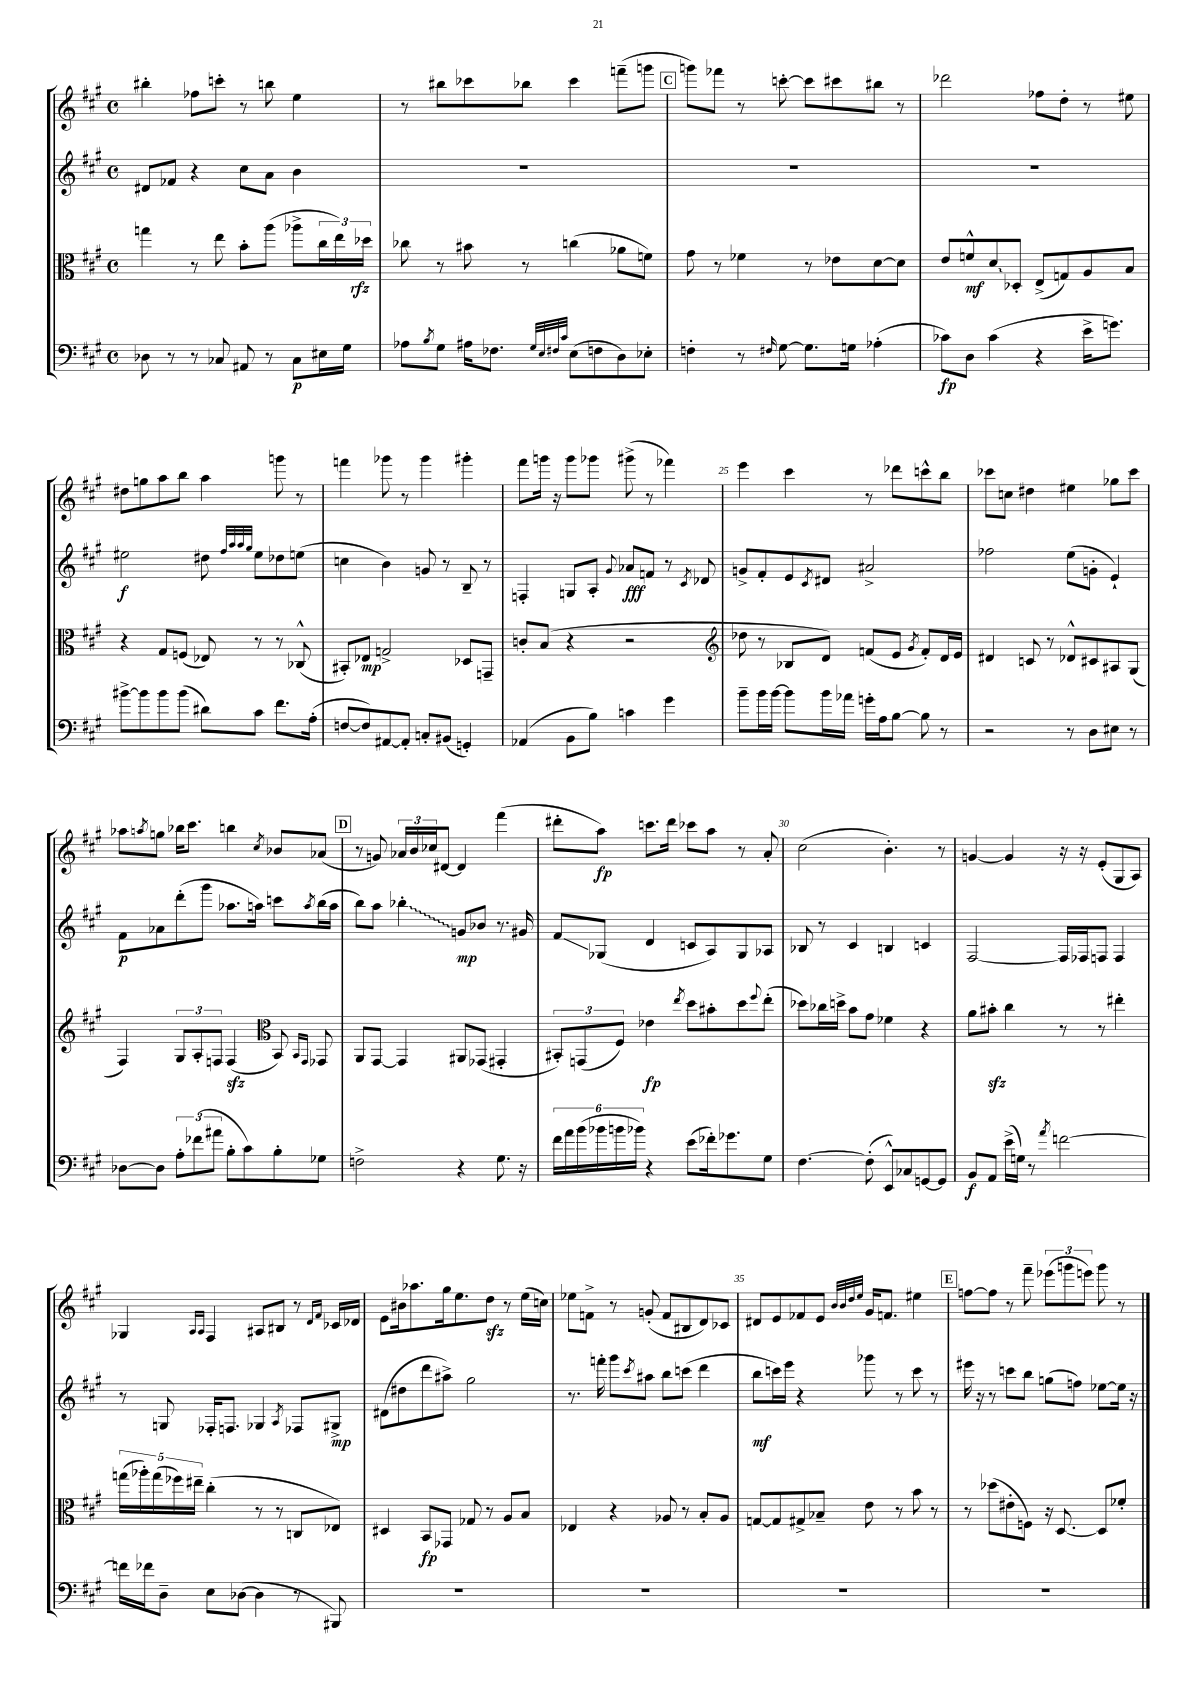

**kern	**kern	**kern	**kern
*staff4	*staff3	*staff2	*staff1
*clefF4	*clefC3	*clefG2	*clefG2
*k[f#c#g#]	*k[f#c#g#]	*k[f#c#g#]	*k[f#c#g#]
*M4/4	*M4/4	*M4/4	*M4/4
*met(c)	*met(c)	*met(c)	*met(c)
8D-\	4gg\	8d#/L	4bb#'\
8r	.	8f-/J	.
8r	8r	4r	8ff-\L
8C-/	8ee\	.	8ccc'\J
8AA#/	8b'\L	8cc#\L	8r
8r	(8aa\J	8a\J	8bb\
8C-\L	8aa-^\L	4b\	4ee\
16E#\L	24cc#\L	.	.
.	24ee\)	.	.
16G#\JJ	.	.	.
.	24dd-\JJ	.	.
=	=	=	=
8A-\L	8cc-\	1r	8r
8qB/	.	.	.
8G#\J	8r	.	8bb#\L
16A#\LK	8b#\	.	8ccc-\
8.F-\J	.	.	.
.	8r	.	8bb-\J
32qqG#/LLL	.	.	.
32qqE/	.	.	.
32qqF#/	.	.	.
32qqc#/JJJ	.	.	.
(8E\L	(4cc\	.	4ccc-\
8F\	.	.	.
8D\)	8a-\L	.	(8fff~\L
8E-'\J	8f\J)	.	8ggg\J
=	=	=	=
4F'\	8g#\	1r	8ggg\L)
.	8r	.	8fff-\J
8r	4f-\	.	8r
16qqF#/	.	.	.
[8G#\	.	.	[8ccc'\
8.G#\]L	8r	.	8ccc\]L
.	8e-\L	.	8ccc#\
16G\Jk	.	.	.
(4A-'\	[8d\	.	8bb#\J
.	8d\]J	.	8r
=	=	=	=
8c-\L)	8e/L	1r	2ddd-\
8D\J	8f^^/	.	.
(4c-\	8d/	.	.
.	8D-'/J	.	.
4r	(8E^/L	.	8ff-\L
.	8G/)	.	8dd'\J
16e^\LK	8A/	.	8r
8.g\J)	.	.	.
.	8B/J	.	8ee#\
=	=	=	=
[8b#^\L	4r	2ee#\	8dd#\L
8b#\]	.	.	8gg\
8b#\	8G#/L	.	8aa\
(8b#\J	(8F/J	.	8bb\J
8d#\L)	8E-/)	8dd#\	4aa\
.	.	32qqff#/LLL	.
.	.	32qqaa/	.
.	.	32qqaa/	.
.	.	32qqgg#/JJJ	.
8c#\J	8r	8ee#\L	.
8.f#\L	8r	8dd-\	8ggg\
.	(8C-^^/	(8ee\J	8r
(16A'\Jk	.	.	.
=	=	=	=
[8F/L	8BB#'/L)	4cc\	4fff\
8F/])	8E-/J	.	.
[8AA#/	2G^/	4b\)	8ggg-\
8AA#'/]J	.	.	8r
8C'/L	.	8g/	4ggg-\
(8BB#/J	.	8r	.
4GG'/)	8D-/L	8B~/	4ggg#'\
.	8GG~/J	8r	.
=	=	=	=
(4AA-/	8c'/L	4F'/	8fff#\L
.	(8B/J	.	16ggg\Jk
.	.	.	16r
8BB\L	4r	8G/L	8ggg\L
8B\J)	.	8A'/J	8ggg-\J
.	.	8qqg#/	.
4c\	2r	8a-/L	(8ggg#^\
.	.	8f/J	8r
4g#\	.	8r	4fff-\)
.	.	8qc#/	.
.	.	8d-/	.
=	=	=	=
*	*clefG2	*	*
8b~\L	8dd-\	8g^/L	4eee\
16b\L	8r	8f#'/	.
[16b\JJ	.	.	.
8b\]L	8B-/L	8e/	4ccc#\
.	.	8qc#/	.
16b\L	8d/J)	8d#/J	.
16a-\JJ	.	.	.
16g'\LL	(8f/L	2a#^/	8r
16A\J	.	.	.
[8B\J	8e/J	.	8ddd-\L
.	8qg#/	.	.
8B\]	8f'/L)	.	8ccc^^\
8r	16d/L	.	8bb\J
.	16e/JJ	.	.
=	=	=	=
2r	4d#/	2ff-\	8ccc-\L
.	.	.	8cc\J
.	8c/	.	4dd#\
.	8r	.	.
8r	8d-^^/L	(8ee\L	4ee#\
8D\L	8c#/	8g'\J	.
8E#\J	8A#/	4e`/)	8gg-\L
8r	(8G#/J	.	8ccc-\J
=	=	=	=
[8D-\L	4F#/)	8f#\L	8aa-\L
.	.	.	8qaa/
8D-\]J	.	8a-\	8gg\J
12A'\L	12G#/L	(8ddd'\	16bb-\LK
.	.	.	8.ccc#\J
(12f-\	12A'/	.	.
.	.	8ggg#\J	.
12a#\J	12F/J	.	.
8B'\L	(4F/	8.aa-\L	4bb\
8c#\)	.	.	.
.	.	16aa\Jk)	.
*	*clefC3	*	*
.	.	.	8qcc#/
8B'\	8BB/)	8ccc\L	8b-/L
.	16qqBB/LL	.	.
.	16qqGG#/JJ	8qaa/	.
8G-\J	8GG-/	(16bb\L	(8a-/J
.	.	16aa\JJ	.
=	=	=	=
2F^\	8AA/L	8bb\L)	8r
.	[8GG#/J	8aa\J	8g/)
.	4GG#/]	4bb-'\	24a-/LL
.	.	.	24b/
.	.	.	24cc-/J
.	.	.	[8d#/J
4r	8AA#/L	8g/L	4d#/]
.	(8GG-/J	8b-/J	.
8.G#\	4GG#'/	8.r	(4fff#\
16r	.	16g#/	.
=	=	=	=
24f#\LL	12BB#'/L)	8f#/L	8ddd#'\L
24a\	.	.	.
(24b\	(12GG/	.	.
24b-\	.	(8G-/J	8aa\J)
24b\	12F#/J)	.	.
24b-\JJ)	.	.	.
4r	4e-\	4d/	8.ccc\L
.	.	.	16ddd#\Jk
.	8qee/	.	.
(8e\L	8dd\L	8c/L	8ccc-\L
16f-'\k)	8b#'\	8A/)	8aa\J
8.g-\	.	.	.
.	8dd\	8G-/	8r
.	8qqff#/	.	.
8G#\J	(8ee'\J	8A-/J	8a'/
=	=	=	=
[4.F#\	8dd-\L)	8B-/	(2cc#\
.	16cc-\L	8r	.
.	16dd^\JJ	.	.
.	8b\L	4c#/	.
(8F#'\]	8g#\J	.	.
8EE^^/L)	4f-\	4B/	4.b'\)
8C-/	.	.	.
[8GG/	4r	4c/	.
8GG/]J	.	.	8r
=	=	=	=
8BB/L	8a\L	[2F#/	[4g/
8AA/J	8b#'\J	.	.
(16e^\LL	4cc#\	.	4g/]
16G\JJ)	.	.	.
8r	.	.	.
8qa/	.	.	.
[2f\	8r	16F#/]LL	16r
.	.	16F-/J	16r
.	8r	8F/J	(8e'/L
.	4ee#'\	4F/	8G#/
.	.	.	8A/J)
=	=	=	=
16f\]LL	(20gg\LL	8r	4G-/
.	20aa-'\)	.	.
16f-\J	.	.	.
.	(20gg\	.	.
8D~\J	.	8G/	.
.	20ff-\)	.	.
.	20ee#~\JJ	.	.
.	.	.	16qqA/LL
.	.	.	16qqA/JJ
8E\L	(4cc#'\	16F-'/LK	4F#/
.	.	8.F/J	.
([8D-\J	.	.	.
4D-\]	8r	4G-/	8A#/L
.	8r	.	8B#/J
.	.	8qA/	.
8r	8C/L	8F-/L	8r
.	.	.	16qqd/LL
.	.	.	16qqf#/JJ
8BBB#/)	8E-/J)	8G#^/J	16c-/LL
.	.	.	16d-/JJ
=	=	=	=
1r	4D#/	(8d#\L	8e\L
.	.	8dd#\	16b#\k
.	.	.	8.aa-\
.	8BB/L	8ddd\	.
.	8GG-/J	8aa#^\J)	16gg#\k
.	.	.	8.ee\
.	8G-/	2gg#\	.
.	8r	.	8dd\J
.	8A/L	.	8r
.	8B/J	.	(16ee\LL
.	.	.	16cc\JJ)
=	=	=	=
1r	4E-/	8.r	8ee-\L
.	.	.	8f^\J
.	.	16fff'\	.
.	4r	8ggg#\L	8r
.	.	8qccc#/	.
.	.	8aa#\J	(8g'/
.	8A-/	8bb\L	8f/L
.	8r	(8ccc\J	8B#/
.	8B'/L	4ddd\	8d/)
.	8A-/J	.	8c-/J
=	=	=	=
1r	[8G/L	8bb\L	8d#/L
.	8G/]	16ccc\L)	8e/
.	.	16eee\JJ	.
.	8G#^/	4r	8f-/
.	8B-~/J	.	8e/J
.	.	.	32qqb/LLL
.	.	.	32qqb/
.	.	.	32qqdd/
.	.	.	32qqee/JJJ
.	8e\	8ggg-\	16g#/LK
.	.	.	8.f/J
.	8r	8r	.
.	8b\	8ccc\	4ee#\
.	8r	8r	.
=	=	=	=
1r	8r	16eee#\	[8ff\L
.	.	16r	.
.	(8dd-\L	8r	8ff\]J
.	8e#'\	8ccc\L	8r
.	8F\J)	8bb\J	8fff#~\
.	16r	(8gg\L	(12eee-\L
.	[8.D/	.	.
.	.	.	12ggg\
.	.	8ff\J)	.
.	.	.	12eee\J)
.	8D/]L	[8ee-\L	8ggg\
.	8f-'/J	16ee-\]Jk	8r
.	.	16r	.
==	==	==	==
*-	*-	*-	*-
